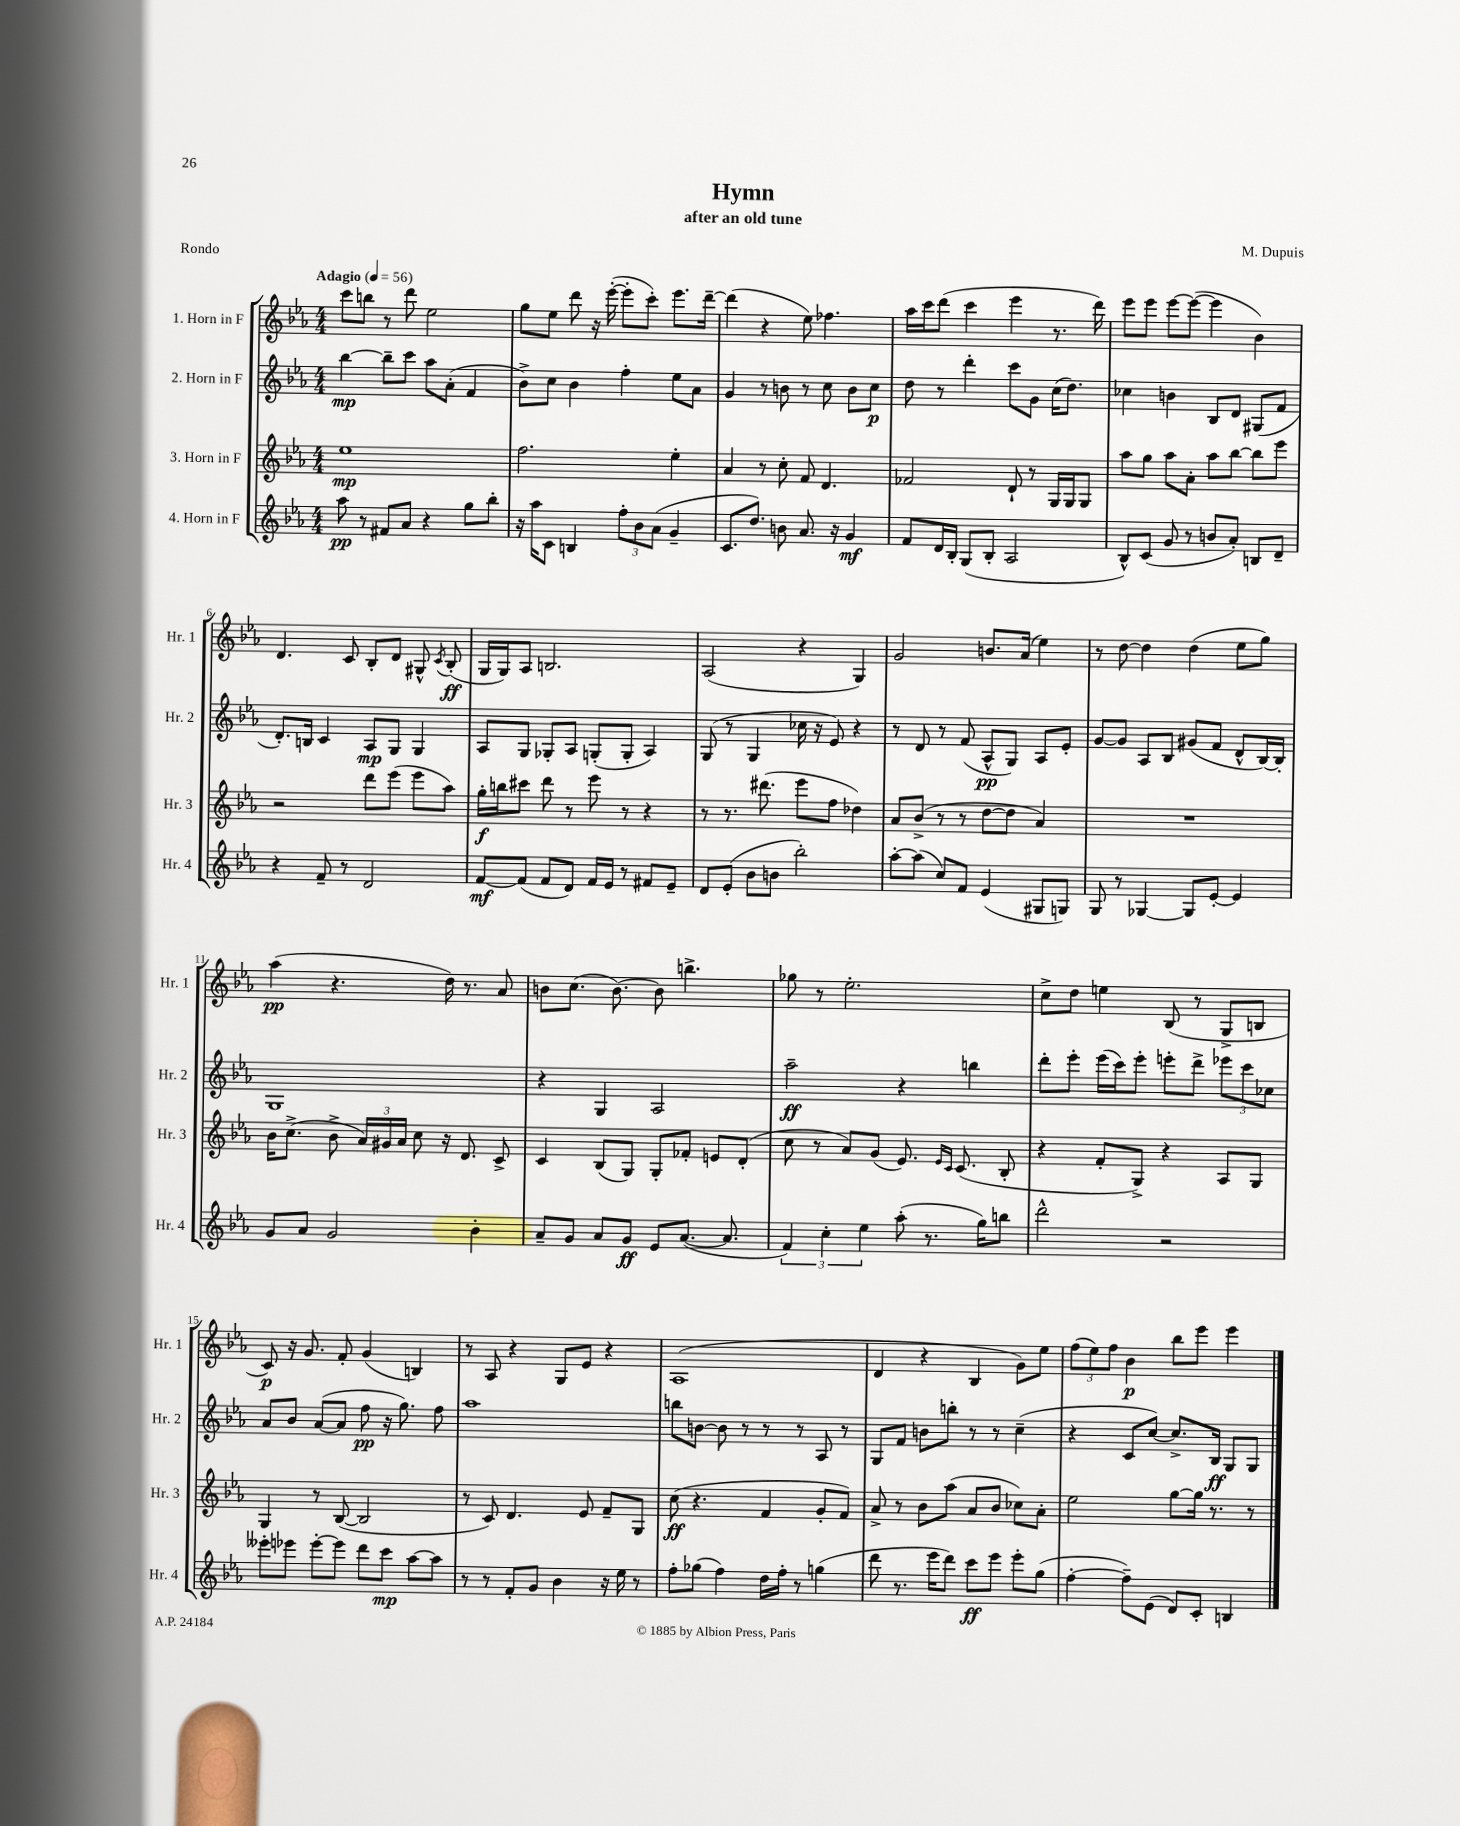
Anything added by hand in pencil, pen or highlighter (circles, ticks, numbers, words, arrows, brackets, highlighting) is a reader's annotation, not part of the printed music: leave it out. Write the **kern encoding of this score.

**kern	**kern	**kern	**kern
*staff4	*staff3	*staff2	*staff1
*clefG2	*clefG2	*clefG2	*clefG2
*k[b-e-a-]	*k[b-e-a-]	*k[b-e-a-]	*k[b-e-a-]
*M4/4	*M4/4	*M4/4	*M4/4
*MM56	*MM56	*MM56	*MM56
8aa-	1ee-	[4bb-	8ccc
8r	.	.	8bb
8f#	.	8bb-~]	8r
8a-	.	8ccc	8ddd
4r	.	8aa-	2ee-
.	.	(8a-'	.
8gg	.	4f	.
8bb-'	.	.	.
=	=	=	=
16r	2.ff	8b-^)	8gg
16aa-	.	.	.
8c	.	8cc	8ee-
4B	.	4b-	8ddd
.	.	.	16r
.	.	.	([16eee-'
12ff'	.	4ff'	8eee-']
12b-	.	.	.
.	.	.	8ccc')
(12a-	.	.	.
4g~	4ee-'	8ee-	8.eee-
.	.	8a-	.
.	.	.	[16ddd~
=	=	=	=
8.c	4a-	4g	(4ddd]
8.dd)	.	.	.
.	8r	8r	4r
8b	8cc'	8b	.
8.a-	8f	8r	8ee-)
.	4.d	8cc	4.ff-
16r	.	.	.
4g	.	8b	.
.	.	8cc	.
=	=	=	=
8f	2f-	8dd	16aa-
.	.	.	16ccc
16d	.	8r	(8ddd
16B-'	.	.	.
(8G	.	4ddd'	4ccc
8B-'	.	.	.
2A-	8d`	8ccc	4eee-
.	8r	8g	.
.	16G	(16cc	8.r
.	16G	8.dd)	.
.	8G	.	.
.	.	.	16ddd)
=	=	=	=
8B-^^)	8aa-	4cc-	8eee-
(8c	8gg	.	8eee-
8g	8aa-	4b	[8eee-
8r	8a-'	.	(8eee-_
8b	8aa-	8B-	4eee-]
8a-')	[8bb-	8d	.
8B	8bb-]	(8G#	4b-)
8d~	8eee-	8f	.
=	=	=	=
4r	2r	8.d')	4.d
.	.	16B	.
8f~	.	4c	.
8r	.	.	8c
2d	8ddd	8A-	8B-'
.	(8eee-	8G	8d
.	8eee-	4G	8G#^^
.	.	.	8qc
.	8aa-)	.	(8B-'
=	=	=	=
[8f	16gg'	8A-	16G
.	16bb	.	16G)
(8f]	8ccc#	8G	8A-
8f	8ddd	8G-'	2.B
8d)	8r	8A-	.
16f	8eee-	(8G'	.
16e-	.	.	.
8r	8r	8G'	.
8f#	4r	4A-)	.
8e-~	.	.	.
=	=	=	=
8d	8r	(8G	(2A-
(8e-'	8.r	8r	.
8b-	.	4G	.
.	(8.ddd#	.	.
8b	.	.	.
2bb-')	8eee-	16cc-	4r
.	.	16r	.
.	8ff	8e-)	.
.	4dd-)	4r	4G)
=	=	=	=
[8aa-'	8a-	8r	2g
(8aa-]	(8b-^	8d	.
8cc)	8r	8r	.
8f	8r	(8f	.
(4e-	[8dd	8A-^^	8.b
.	8dd]	8G)	.
.	.	.	(16a-
8G#	4a-)	8A-	4ee-)
8G)	.	8e-'	.
=	=	=	=
8G	1r	[8g	8r
8r	.	8g]	[8dd
[4G-	.	8A-	4dd]
.	.	8B-	.
8G-]	.	(8g#	(4dd
[8e-'	.	8f	.
4e-]	.	8d^^	8ee-
.	.	[16B-)	8gg)
.	.	16B-']	.
=	=	=	=
8g	16b-	1G	(4aa-
.	(8.cc^	.	.
8a-	.	.	.
2g	8b-^	.	4.r
.	24a-)	.	.
.	24g#	.	.
.	24a-	.	.
.	8cc	.	.
.	16r	.	16dd)
.	8.d	.	8.r
4b-'	.	.	.
.	8c^	.	8a-
=	=	=	=
8a-~	4c	4r	8b
8g	.	.	(8.cc
8a-	(8B-	4G	.
.	.	.	[8.b)
8g	8G)	.	.
8e-	8G'	2A-	8b]
([8.a-	8f-'	.	4.bb^
.	8e	.	.
8.a-]	.	.	.
.	(8d'	.	.
=	=	=	=
6f)	8cc	2aa-~	8gg-
.	8r	.	8r
6cc'	.	.	.
.	8a-)	.	2.ee-'
6ee-	.	.	.
.	(8g	.	.
(8aa-'	8.e-)	4r	.
8.r	.	.	.
.	16qqe-	.	.
.	16qqc	.	.
.	(8.c	.	.
.	.	4bb	.
16gg)	.	.	.
8bb	8B-'	.	.
=	=	=	=
2ddd^^	4r	8ddd'	8cc^
.	.	8eee-'	8dd
.	8f'	(16eee-	4ee
.	.	16ccc)	.
.	8G^)	8eee-'	.
2r	4r	8eee'	(8B-
.	.	8ddd^	8r
.	8A-	12eee-	8G^
.	.	12ccc	.
.	8G	.	8B
.	.	12cc-	.
=	=	=	=
8eee--'	4G	8a-	8c)
8eee-	.	8b-	16r
.	.	.	8.g
[8eee-'	8r	([8a-	.
8eee-]	([8B-	8a-]	8f'
8ddd	2B-]	8ff	(4g
8ccc	.	16r	.
.	.	8.gg)	.
[8aa-	.	.	4B)
8aa-]	.	8ff	.
=	=	=	=
8r	8r	1aa-	8r
8r	8c)	.	8A-
8f'	4.d	.	4r
8g	.	.	.
4b-	.	.	8G
.	8e-	.	8e-
16r	8f~	.	4r
16ee-	.	.	.
8r	8G	.	.
=	=	=	=
8ff'	(8cc	8bb	(1A-
(8gg-	4.r	[8b	.
4ff)	.	8b]	.
.	.	8r	.
16dd	4f	8r	.
16ff'	.	.	.
8r	.	8r	.
(4gg	8g'	8A-	.
.	8f)	8r	.
=	=	=	=
8ddd	8a-^	8G	4d
8.r	8r	8f	.
.	8b-	8b	4r
16eee-	.	.	.
8ddd)	(8aa-	8bb'	.
8ccc	8a-	8r	4B-
8eee-	8b-	8r	.
8eee-'	8cc-)	(4cc~	8g)
(8gg	8a-'	.	8ee-
=	=	=	=
[4ff'	2ee-	4r	(12ff
.	.	.	12ee-)
.	.	.	12ff
8ff~])	.	8c	4b-
(8e-	.	[8cc)	.
8d)	[8gg	8.cc^]	8bb-
8c'	16gg]	.	8eee-
.	8.r	16B-	.
4B	.	8G	4eee-
.	8r	8G	.
==	==	==	==
*-	*-	*-	*-
